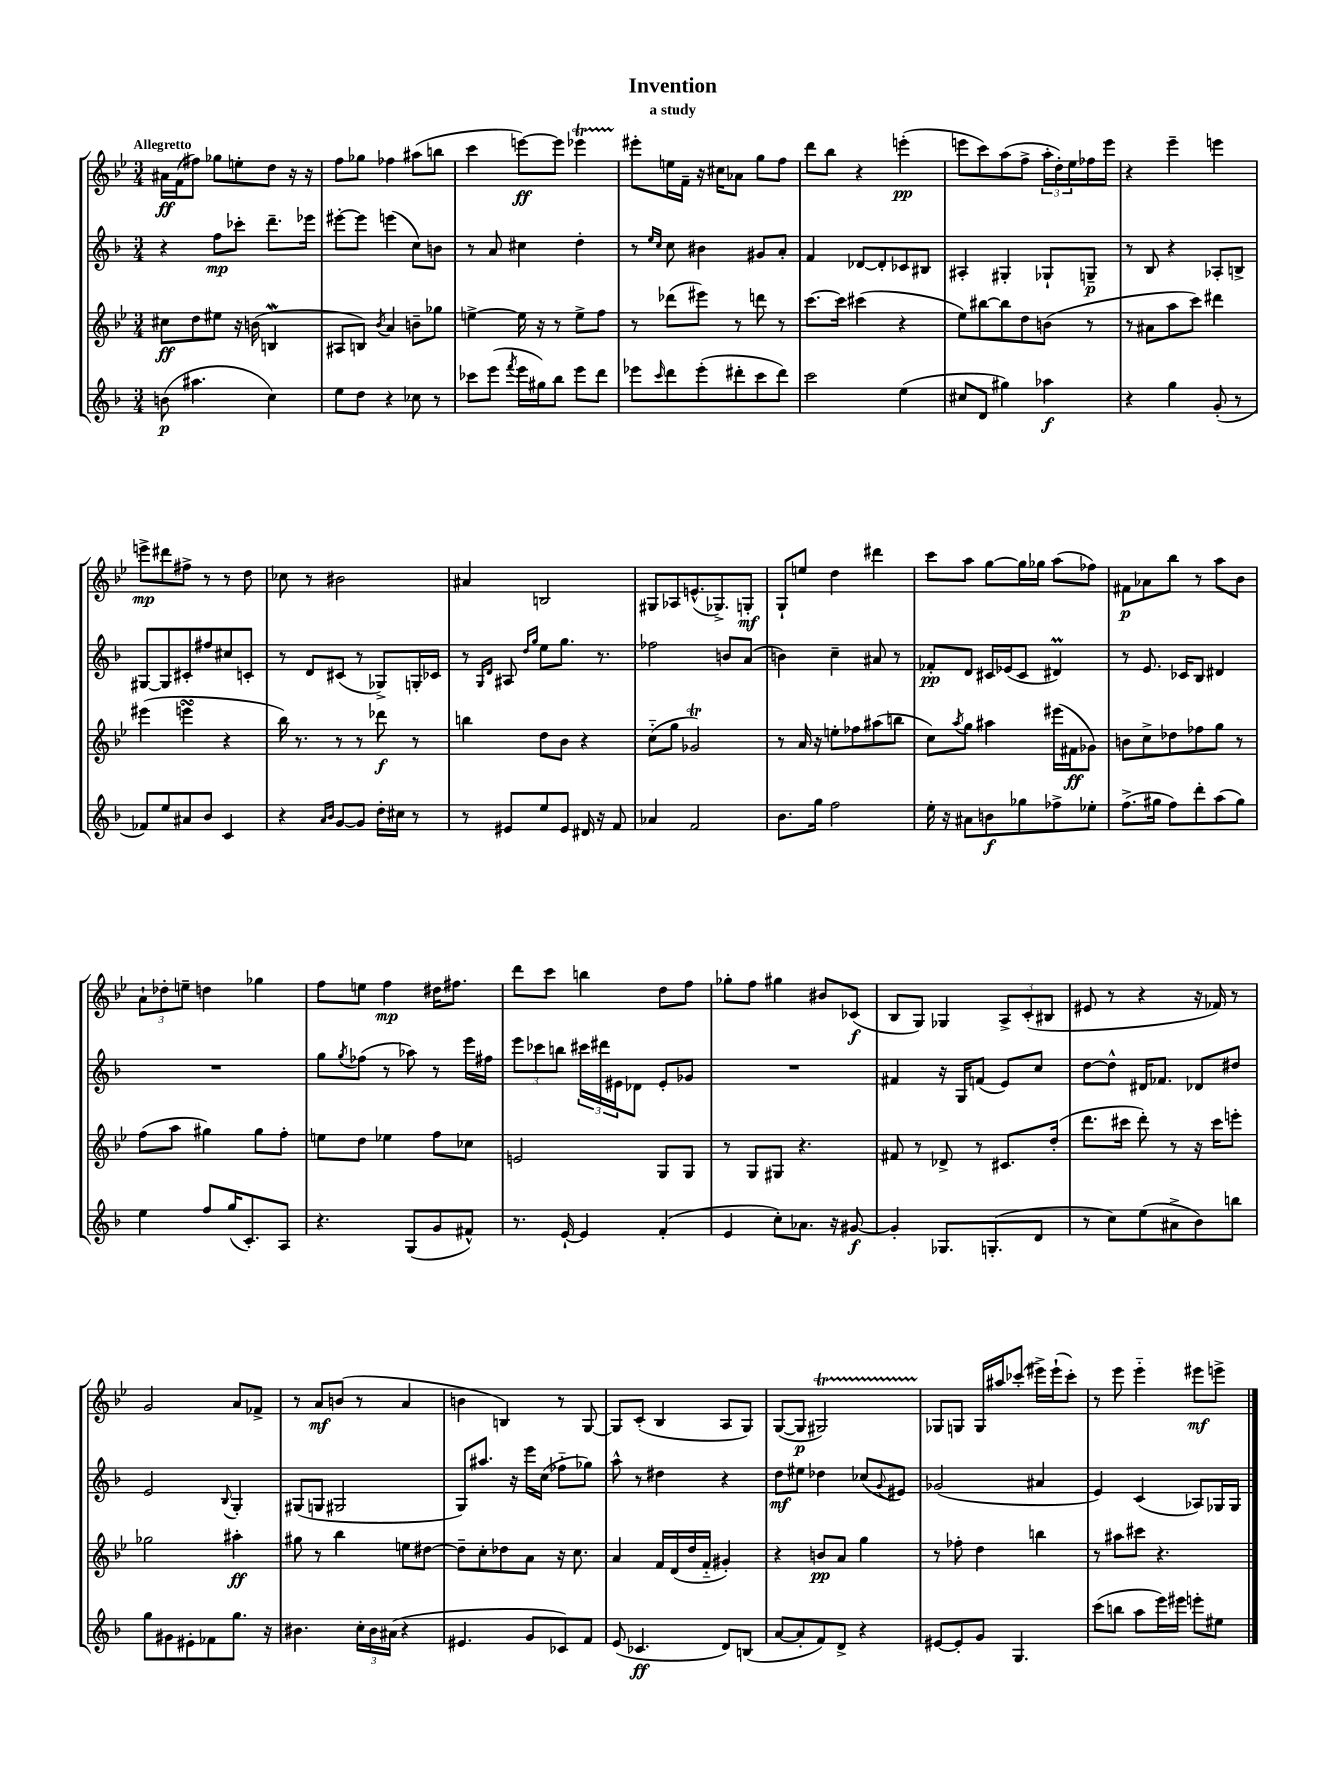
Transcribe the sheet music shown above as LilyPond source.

\header { title = "Invention" subtitle = "a study" }
<<
\new StaffGroup <<
\new Staff = "s0" {
    \clef treble \key bes \major \numericTimeSignature \time 3/4 \tempo "Allegretto"
    ais'16\ff f'16( fis''8) ges''8 e''8-. d''8 r16 r16 |
    f''8 ges''8 fes''4 ais''8( b''8 |
    c'''4 e'''8~\ff) e'''8 ees'''4\startTrillSpan |
    eis'''8-.\stopTrillSpan e''16 f'16-- r16 cis''16 aes'8 g''8 f''8 |
    d'''8 bes''8 r4 e'''4-.\pp( |
    e'''8 c'''8) a''8( f''8-> \tuplet 3/2 { a''16-. d''16-.) ees''16 } fes''16 e'''16 |
    r4 ees'''4-- e'''4 |
    e'''8->\mp dis'''8 fis''8-> r8 r8 d''8 |
    ces''8 r8 bis'2 |
    ais'4 b2 |
    gis8 aes8 e'8.-^( ges8.->) g8-.\mf |
    g8-! e''8 d''4 dis'''4 |
    c'''8 a''8 g''8~ g''16 ges''16 a''8( fes''8) |
    fis'8\p aes'8 bes''8 r8 a''8 bes'8 |
    \tuplet 3/2 { a'8-! des''8-. e''8-- } d''4 ges''4 |
    f''8 e''8 f''4\mp dis''16 fis''8. |
    d'''8 c'''8 b''4 d''8 f''8 |
    ges''8-. f''8 gis''4 bis'8 ces'8\f( |
    bes8 g8) ges4 \tuplet 3/2 { a8-> c'8-.( bis8 } |
    eis'8 r8 r4 r16 fes'16) r8 |
    g'2 a'8 fes'8-> |
    r8 a'8\mf b'8( r8 a'4 |
    b'4 b4) r8 g8~ |
    g8 c'8-.( bes4 a8 g8) |
    g8~( g8\p gis2\startTrillSpan) |
    ges8\stopTrillSpan g8 g16 ais''16 ces'''8-.( eis'''16->) eis'''16-!( ces'''8-.) |
    r8 ees'''8 ees'''4-_ eis'''8\mf e'''8-> \bar "|." |
}
\new Staff = "s1" {
    \clef treble \key f \major \numericTimeSignature \time 3/4
    r4 f''8\mp ces'''8-. d'''8.-- ees'''16 |
    eis'''8~-. eis'''8 e'''4( c''8) b'8 |
    r8 a'8 cis''4 d''4-. |
    r8 \grace { e''16 c''16 } c''8 bis'4 gis'8 a'8-. |
    f'4 des'8~ des'8-. ces'8 bis8 |
    ais4-. gis4-. ges8-! g8--\p |
    r8 bes8 r4 aes8-. b8-> |
    gis8~ gis8 cis'8-. fis''8 cis''8 c'8-. |
    r8 d'8 cis'8( r8 ges8->) g16-. ces'16 |
    r8 \grace { g16 d'16 } ais8 \grace { d''16 g''16 } e''8 g''8. r8. |
    fes''2 b'8 a'8( |
    b'4) c''4-- ais'8 r8 |
    fes'8-.\pp d'8 cis'16 ees'16( cis'8 dis'4\prall) |
    r8 e'8. ces'16 bes8 dis'4 |
    R2. |
    g''8 \acciaccatura { g''8 } fes''8( r8 aes''8) r8 e'''16 fis''16 |
    \tuplet 3/2 { e'''8 ces'''8 b''8 } \tuplet 3/2 { cis'''16 dis'''16 eis'16 } des'8 eis'8-. ges'8 |
    R2. |
    fis'4 r16 g16 f'8( e'8) c''8 |
    d''8~ d''8-^ dis'16 fes'8. des'8 dis''8 |
    e'2 \appoggiatura { bes8 } g4-. |
    gis8( g8 gis2 |
    g8) ais''8. r16 e'''16 c''16( fes''8-_ ges''8) |
    a''8-^ r8 dis''4 r4 |
    d''8\mf eis''8 des''4 ces''8( \appoggiatura { g'8 } eis'8) |
    ges'2( ais'4 |
    e'4) c'4( aes8) ges16 ges16 \bar "|." |
}
\new Staff = "s2" {
    \clef treble \key bes \major \numericTimeSignature \time 3/4
    cis''8\ff d''8 eis''8 r16 b'16( b4\mordent |
    ais8 b8) \acciaccatura { bes'8 } a'4 b'8-- ges''8 |
    e''4~-> e''16 r16 r8 e''8-> f''8 |
    r8 des'''8( eis'''8) r8 d'''8 r8 |
    c'''8.~ c'''16 cis'''4( r4 |
    ees''8) bis''8~ bis''8 d''8 b'8( r8 |
    r8 ais'8 a''8 c'''8) dis'''4 |
    eis'''4( e'''4\turn r4 |
    bes''16) r8. r8 r8 des'''8\f r8 |
    b''4 d''8 bes'8 r4 |
    c''8-_( g''8 ges'2\trill) |
    r8 a'16 r16 e''8-. fes''8 ais''8( b''8 |
    c''8) \acciaccatura { a''8 } g''8 ais''4 eis'''16( fis'16\ff ges'8) |
    b'8 c''8-> des''8 fes''8 g''8 r8 |
    f''8( a''8 gis''4) gis''8 f''8-. |
    e''8 d''8 ees''4 f''8 ces''8 |
    e'2 g8 g8 |
    r8 g8 gis8 r4. |
    fis'8 r8 des'8-> r8 cis'8. d''16-.( |
    d'''8. cis'''16 d'''8-.) r8 r16 cis'''16 e'''8-. |
    ges''2 ais''4-.\ff |
    gis''8 r8 bes''4 e''8 dis''8~ |
    dis''8-- c''8-. des''8 a'8 r16 c''8. |
    a'4 f'16 d'16( d''16 f'16-_ gis'4-.) |
    r4 b'8\pp a'8 g''4 |
    r8 fes''8-. d''4 b''4 |
    r8 ais''8 cis'''8 r4. \bar "|." |
}
\new Staff = "s3" {
    \clef treble \key f \major \numericTimeSignature \time 3/4
    b'8\p( ais''4. c''4) |
    e''8 d''8 r4 ces''8 r8 |
    ces'''8 e'''8( \acciaccatura { f'''8 } e'''16 gis''16) bes''8 e'''8 d'''8 |
    ees'''8 \grace { c'''16 } d'''8 ees'''8-.( dis'''8-. c'''8 dis'''8) |
    c'''2 e''4( |
    cis''8 d'8 gis''4) aes''4\f |
    r4 g''4 g'8-.( r8 |
    fes'8) e''8 ais'8 bes'8 c'4 |
    r4 \grace { a'16 bes'16 } g'8~ g'8 d''16-. cis''16 r8 |
    r8 eis'8 e''8 eis'8 dis'16 r16 f'8 |
    aes'4 f'2 |
    bes'8. g''16 f''2 |
    e''16-. r16 ais'8 b'8\f ges''8 fes''8-> ees''8-. |
    f''8.->( gis''16 f''8) d'''8-. a''8( gis''8) |
    e''4 f''8 g''16( c'8.-.) a8 |
    r4. g8( g'8 fis'8-^) |
    r8. e'16~-! e'4 f'4-.( |
    e'4 c''8-.) aes'8. r16 gis'8~\f |
    gis'4-. ges8. g8.-.( d'8 |
    r8 c''8) e''8( ais'8-> bes'8) b''8 |
    g''8 gis'8 eis'8-. fes'8 g''8. r16 |
    bis'4. \tuplet 3/2 { c''16-. bis'16 ais'16( } r4 |
    eis'4. g'8 ces'8) f'8 |
    e'8( ces'4.\ff d'8) b8( |
    a'8~ a'8-. f'8) d'8-> r4 |
    eis'8~ eis'8-. g'8 g4. |
    c'''8( b''8 a''8 e'''16) eis'''16 e'''8-. eis''8 \bar "|." |
}
>>
>>
\layout { \context { \Score \remove "Bar_number_engraver" } }
